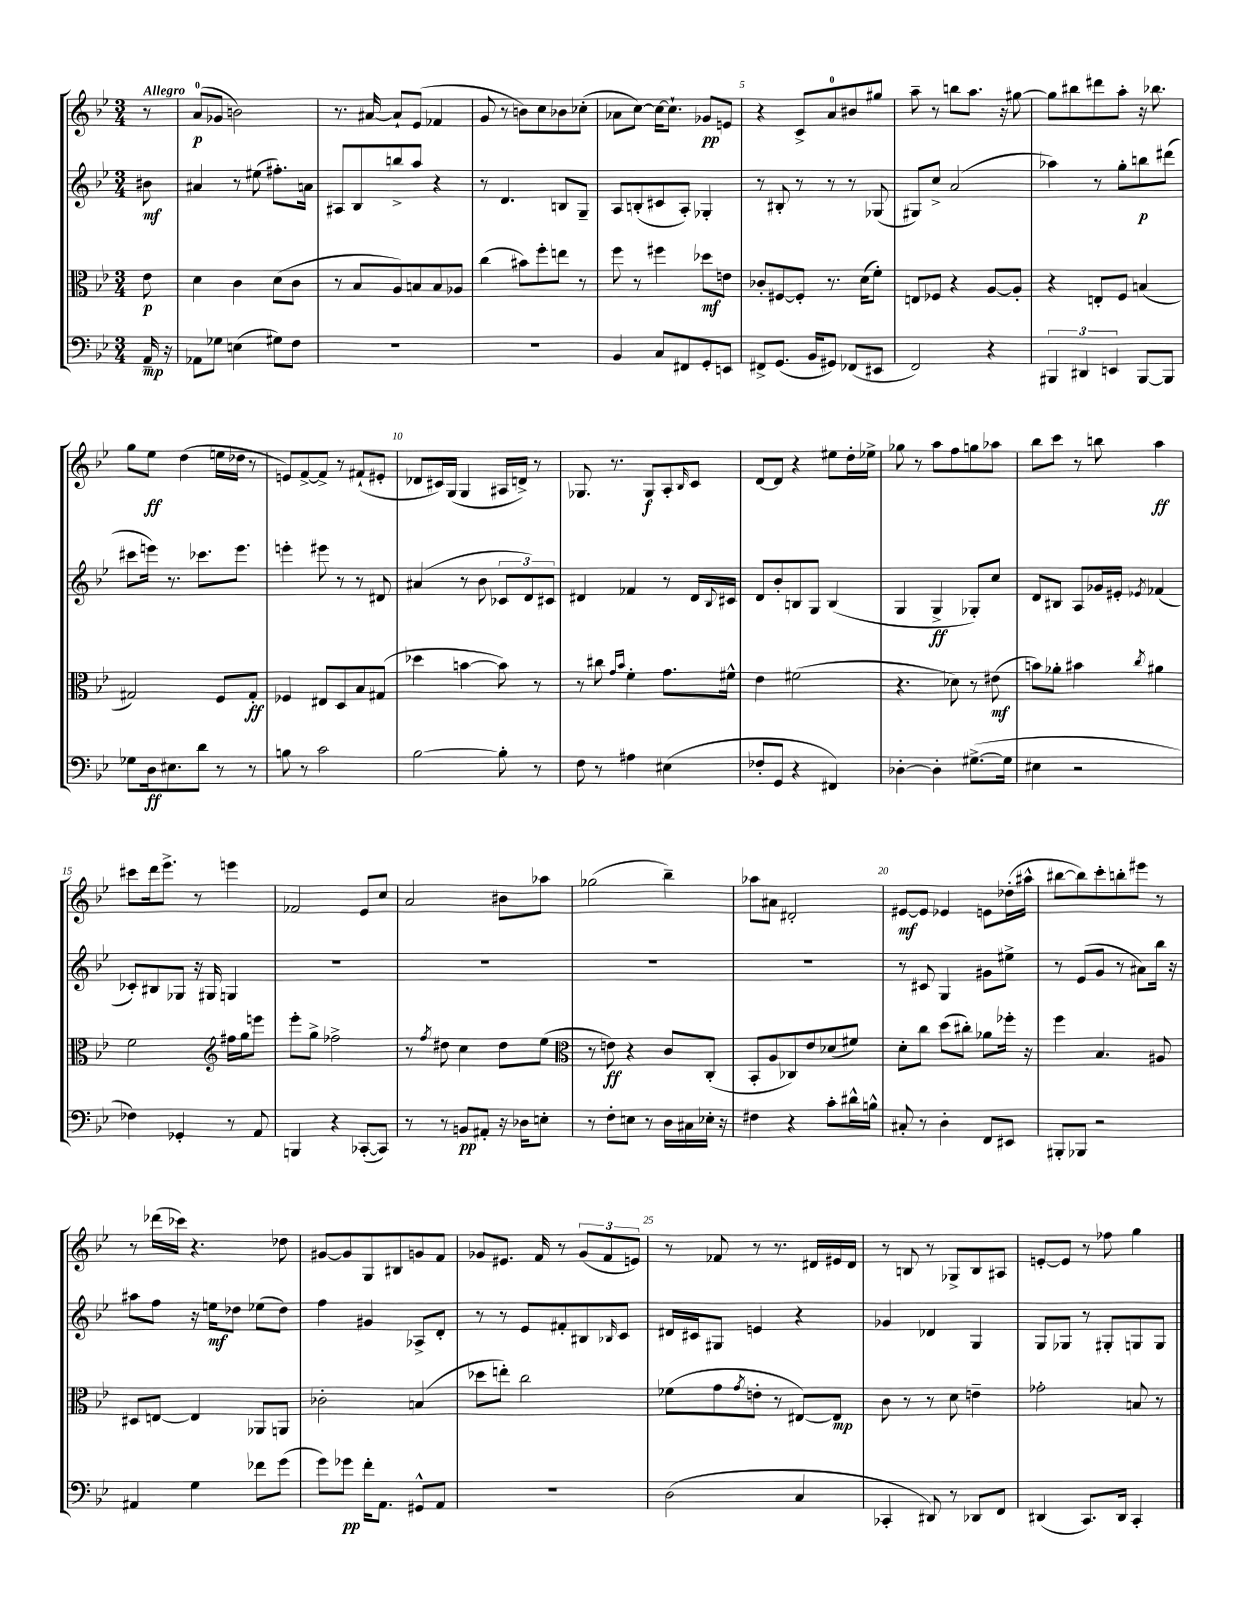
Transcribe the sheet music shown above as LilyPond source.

<<
\new StaffGroup <<
\new Staff = "s0" {
    \clef treble \key bes \major \numericTimeSignature \time 3/4 \partial 8 \tempo "Allegro"
    r8 |
    a'8-0\p( ges'8 b'2) |
    r8. ais'16~ ais'8-! ees'8( fes'4 |
    g'8 r8 b'8) c''8 bes'8 ces''8-.( |
    aes'8 c''8~) c''16~ c''8.-! ges'8\pp e'8 |
    r4 c'8-> a'8-0 bis'8 gis''8 |
    a''8-- r8 b''8 a''8. r16 gis''8~ |
    gis''8 bis''8 dis'''8 a''8-. r16 bes''8. |
    g''8 ees''8\ff d''4( e''16 des''16 r8 |
    e'8) f'8~-> f'8-> r8 fis'8-!( eis'8-. |
    des'8 cis'16) g16( g4 ais16 d'16->) r8 |
    ges8. r8. ges8\f a8-. \grace { bes16 } c'8 |
    d'8~ d'8 r4 eis''8 d''16-. ees''16-> |
    ges''8 r8 a''8 f''8 g''8 aes''8 |
    bes''8 c'''8 r8 b''8 a''4\ff |
    cis'''8 d'''16 ees'''8.-> r8 e'''4 |
    fes'2 ees'8 c''8 |
    a'2 bis'8 aes''8 |
    ges''2( bes''4--) |
    aes''8 ais'8 dis'2-. |
    eis'8~\mf eis'8 ees'4 e'8 des''16-.( ais''16-^ |
    bis''8~ bis''8) c'''8-. b''8-. eis'''8 r8 |
    r8 des'''16( ces'''16) r4. des''8 |
    gis'8~ gis'8 g8 bis8 g'8 f'8 |
    ges'8 eis'8. f'16 r8 \tuplet 3/2 { ges'8( f'8 e'8) } |
    r8 fes'8 r8 r8. dis'16 eis'16 dis'16 |
    r8 b8 r8 ges8-> b8 ais8 |
    e'8~-. e'8 r8 fes''8 g''4 \bar "|." |
}
\new Staff = "s1" {
    \clef treble \key bes \major \numericTimeSignature \time 3/4 \partial 8
    bis'8\mf |
    ais'4 r8 eis''8( fis''8.-.) a'16 |
    ais8 bes8 b''8-> a''8 r4 |
    r8 d'4. b8 g8-- |
    a8 b8-.( cis'8 a8-.) ges4-. |
    r8 bis8-. r8 r8 r8 ges8( |
    gis8) c''8-> a'2( |
    aes''4) r8 g''8-. b''8\p dis'''8( |
    cis'''8 e'''16) r8. ces'''8. e'''8. |
    e'''4-. eis'''8 r8 r8 dis'8 |
    ais'4( r8 bes'8 \tuplet 3/2 { ces'8 d'8) cis'8 } |
    dis'4 fes'4 r8 dis'16 \appoggiatura { bes8 } cis'16 |
    d'8 bes'8-. b8 g8 b4( |
    g4 g4->\ff ges8-.) c''8 |
    d'8 bis8 a8 ges'16 eis'16-. \acciaccatura { ees'8 } fes'4( |
    ces'8-.) bis8 ges8 r16 gis16 g4 |
    R2. |
    R2. |
    R2. |
    R2. |
    r8 cis'8 g4 gis'8 eis''8-> |
    r8 ees'8( g'8 r8 ais'8) bes''16 r16 |
    ais''8 f''8 r16 e''16\mf des''8 ees''8( des''8) |
    f''4 gis'4 aes8-> d'8-. |
    r8 r8 ees'8 fis'8-. bis8 \grace { bes16 } c'8 |
    dis'16 cis'16 gis8 e'4 r4 |
    ges'4 des'4 g4 |
    g8 ges8 r8 gis8-. g8 g8 \bar "|." |
}
\new Staff = "s2" {
    \clef alto \key bes \major \numericTimeSignature \time 3/4 \partial 8
    ees'8\p |
    d'4 c'4 d'8( c'8 |
    r8 bes8 a8) b8 b8 aes8 |
    c''4( bis'8) f''8-. e''8 r8 |
    f''8 r8 fis''4 des''8\mf e'8 |
    ces'8-. fis8~ fis8-. r8. d'16( f'8-.) |
    e8 fes8 r4 a8~ a8-. |
    r4 e8-. f8 b4( |
    gis2) f8 gis8-.\ff |
    fes4 eis8 d8 bes8 gis8( |
    des''4 b'4~ b'8) r8 |
    r8 cis''8 \grace { g'16 bes'16 } f'4-. g'8. fis'16-^ |
    ees'4 fis'2( |
    r4. des'8) r8 eis'8\mf( |
    b'8) aes'8-. bis'4 \acciaccatura { c''8 } ais'4 |
    f'2 \clef treble fis''16 g''16 e'''8 |
    ees'''8-. g''8-> fes''2-> |
    r8 \acciaccatura { f''8 } dis''8 c''4 dis''8 ees''8( |
    \clef alto r8 e'8\ff) r4 c'8 c8-.( |
    bes,8-. a8 ces8) ees'8 des'8( fis'8) |
    d'8-. c''8 d''8( cis''8-.) aes'8 fes''16-. r16 |
    f''4 bes4. ais8 |
    dis8 e8~ e4 aes,8 a,8 |
    ces'2-. b4( |
    des''8 e''8-.) c''2 |
    fes'8( g'8 \acciaccatura { g'8 } e'8-. r8 eis8~) eis8\mp |
    c'8 r8 r8 d'8 e'4-- |
    ges'2-. b8 r8 \bar "|." |
}
\new Staff = "s3" {
    \clef bass \key bes \major \numericTimeSignature \time 3/4 \partial 8
    a,16--\mp r16 |
    aes,8 ges8 e4( gis8) f8 |
    R2. |
    R2. |
    bes,4 c8 fis,8 g,8-. e,8 |
    fis,8-> g,8.( bes,16 gis,8) fes,8( eis,8 |
    f,2) r4 |
    \tuplet 3/2 { bis,,4 dis,4 e,4 } bis,,8~ bis,,8 |
    ges8 d16\ff eis8. d'8 r8 r8 |
    b8 r8 c'2 |
    bes2~ bes8-. r8 |
    f8 r8 ais4 eis4( |
    fes8-. g,8 r4 fis,4) |
    des4~-. des4-. gis8.~->( gis16 |
    eis4 r2 |
    fes4) ges,4-. r8 a,8 |
    b,,4 r4 ces,8~-.( ces,8) |
    r8 r8 b,8\pp ais,8-. r16 des16 e8-. |
    r8 f8-. e8 r8 d16 cis16 ees16-. r16 |
    fis4 r4 c'8-. dis'16-^ b16-^ |
    cis8-. r8 d4-. f,8 eis,8 |
    bis,,8-. bes,,8 r2 |
    ais,4 g4 fes'8 g'8( |
    g'8) ges'8\pp f'16-. a,8. gis,8-^ a,8 |
    R2. |
    d2( c4 |
    ces,4-. dis,8) r8 des,8 f,8 |
    dis,4( c,8.) dis,16 c,4-. \bar "|." |
}
>>
>>
\layout { \context { \Score \override BarNumber.break-visibility = ##(#f #t #t) barNumberVisibility = #(every-nth-bar-number-visible 5) } }
